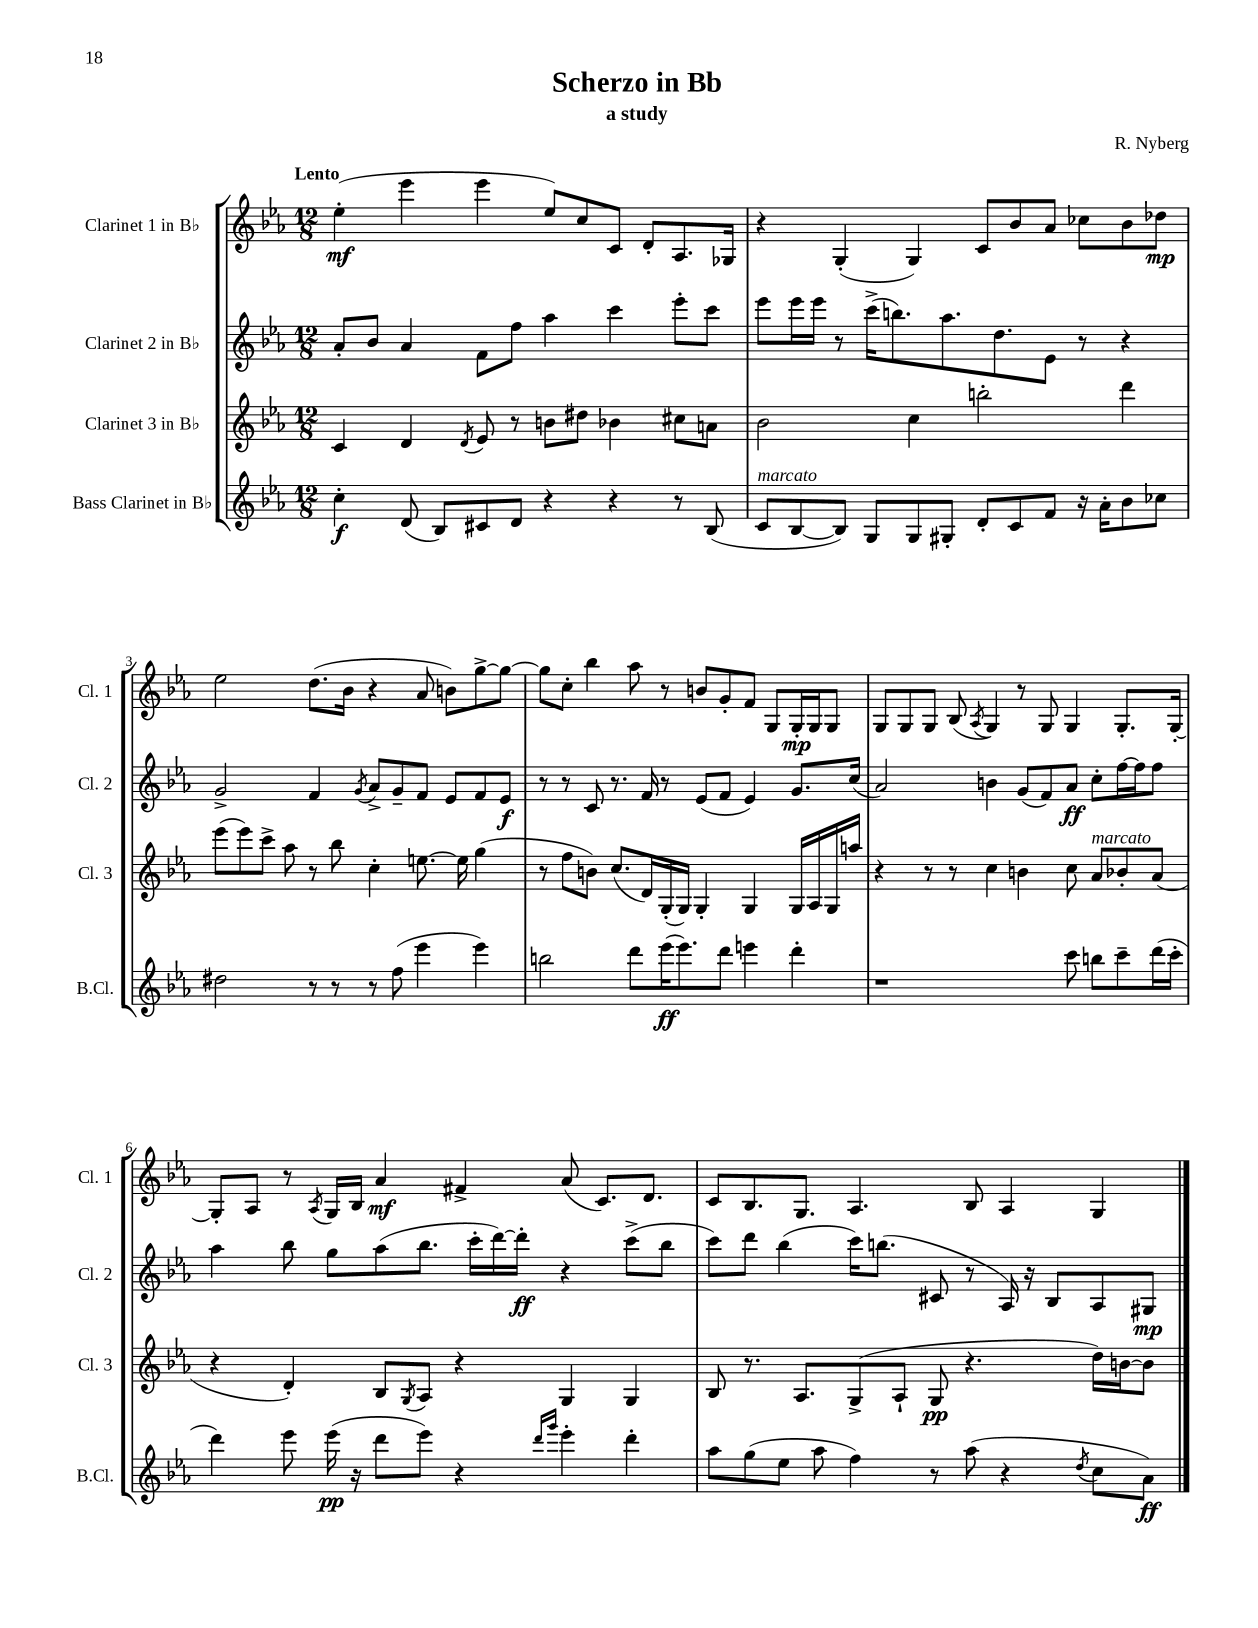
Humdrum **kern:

**kern	**kern	**kern	**kern
*staff4	*staff3	*staff2	*staff1
*clefG2	*clefG2	*clefG2	*clefG2
*k[b-e-a-]	*k[b-e-a-]	*k[b-e-a-]	*k[b-e-a-]
*M12/8	*M12/8	*M12/8	*M12/8
4cc'	4c	8a-'	(4ee-'
.	.	8b-	.
(8d	4d	4a-	4eee-
8B-)	.	.	.
.	8qd	.	.
8c#	8e-	8f	4eee-
8d	8r	8ff	.
4r	8b	4aa-	8ee-)
.	8dd#	.	8cc
4r	4b-	4ccc	8c
.	.	.	8d'
8r	8cc#	8eee-'	8.A-
(8B-	8a	8ccc	.
.	.	.	16G-
=	=	=	=
8c	2b-	8eee-	4r
[8B-	.	16eee-	.
.	.	16eee-	.
8B-])	.	8r	(4G'
8G	.	(16ccc^	.
.	.	8.bb)	.
8G	4cc	.	4G)
8G#'	.	8.aa-	.
8d'	2bb'	.	8c
.	.	8.dd	.
8c	.	.	8b-
8f	.	8e-	8a-
16r	.	8r	8cc-
16a-'	.	.	.
8b-	4ddd	4r	8b-
8cc-	.	.	8dd-
=	=	=	=
2dd#	(8eee-	2g^	2ee-
.	8eee-)	.	.
.	8ccc^	.	.
.	8aa-	.	.
8r	8r	4f	(8.dd
8r	8bb-	.	.
.	.	.	16b-
.	.	8qg	.
8r	4cc'	8a-^	4r
(8ff	.	8g~	.
4eee-	[8.ee	8f	8a-
.	.	8e-	8b)
.	16ee]	.	.
4eee-)	(4gg	8f	[8gg^
.	.	8e-	8gg_
=	=	=	=
2bb	8r	8r	8gg]
.	8ff	8r	8cc'
.	8b)	8c	4bb-
.	(8.cc	8.r	.
8ddd	.	.	8aa-
.	16d)	16f	.
(16eee-	(16G'	8r	8r
8.eee-)	16G)	.	.
.	4G'	(8e-	8b
8ddd	.	8f	8g'
4eee	4G	4e-)	8f
.	.	.	8G
4ddd'	16G	8.g	16G'
.	16A-	.	16G
.	16G	.	8G
.	16aa	(16cc	.
=	=	=	=
1r	4r	2a-)	8G
.	.	.	8G
.	8r	.	8G
.	8r	.	(8B-
.	.	.	8qA-
.	4cc	4b	4G)
.	4b	(8g	8r
.	.	8f)	8G
8ccc	8cc	8a-	4G
8bb	8a-	8cc'	.
8ccc~	8b-'	[16ff	8.G'
.	.	16ff]	.
(16ddd	(8a-	8ff	.
16ccc'	.	.	[16G'
=	=	=	=
4ddd)	4r	4aa-	8G']
.	.	.	8A-
8eee-	4d')	8bb-	8r
.	.	.	8qA-
(16eee-	.	8gg	16G
16r	.	.	16B-
8ddd	8B-	(8aa-	4a-
.	8qG	.	.
8eee-)	8A-	8.bb-	.
4r	4r	.	4f#^
.	.	16ccc'	.
.	.	[16ddd)	.
.	.	16ddd']	.
16qqddd	.	.	.
16qqggg	.	.	.
4eee-'	4G	4r	(8a-
.	.	.	8.c)
4ddd'	4G	(8ccc^	.
.	.	.	8.d
.	.	8bb-	.
=	=	=	=
8aa-	8B-	8ccc)	8c
(8gg	8.r	8ddd	8.B-
8ee-	.	(4bb-	.
.	8.A-	.	8.G
8aa-	.	.	.
4ff)	(8G^	16ccc)	4.A-
.	.	(8.bb	.
.	8A-`	.	.
8r	8G	8c#	.
(8aa-	4.r	8r	8B-
4r	.	16A-)	4A-
.	.	16r	.
.	.	8B-	.
8qdd	.	.	.
8cc	16dd)	8A-	4G
.	[16b	.	.
8a-)	8b]	8G#	.
==	==	==	==
*-	*-	*-	*-
